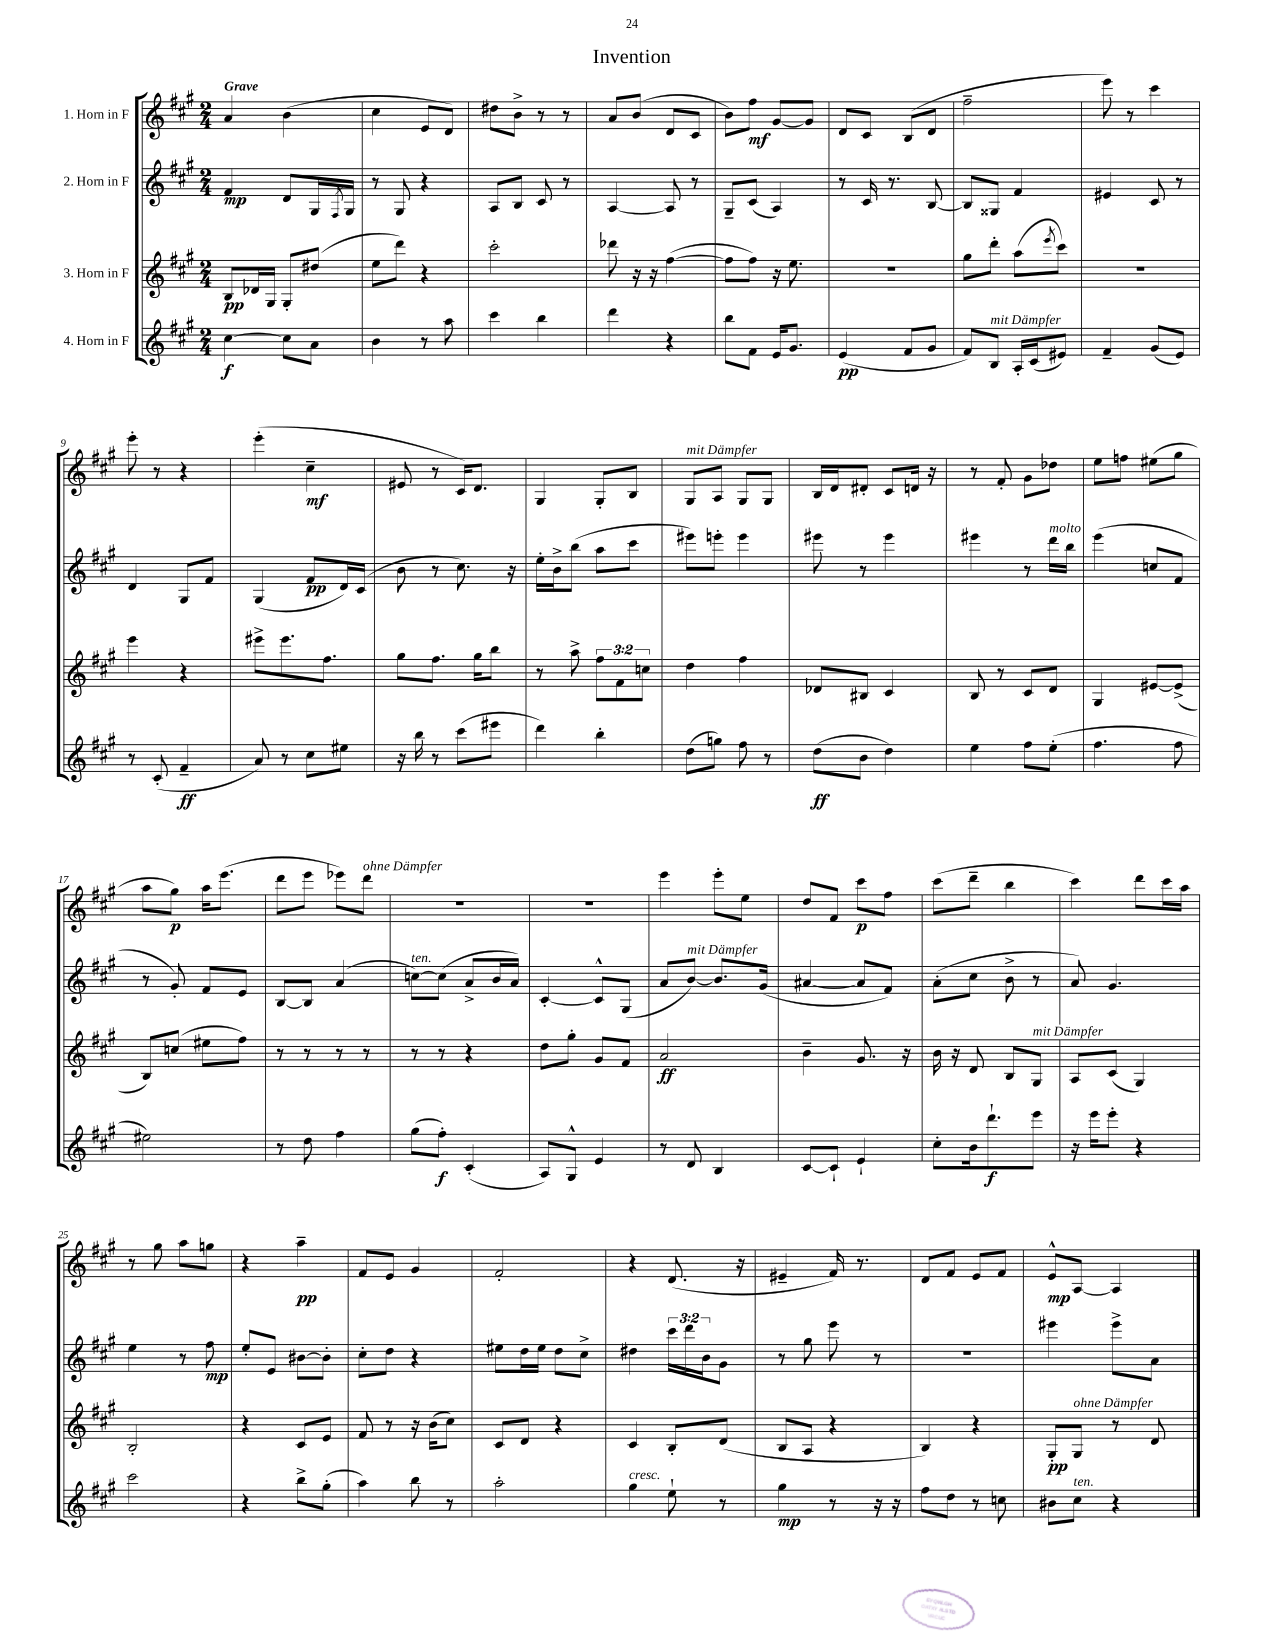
\header { title = "Invention" }
<<
\new StaffGroup <<
\new Staff = "s0" \with { instrumentName = "1. Horn in F" } {
    \clef treble \key a \major \numericTimeSignature \time 2/4 \tempo "Grave"
    a'4 b'4( |
    cis''4 e'8 d'8) |
    dis''8 b'8-> r8 r8 |
    a'8 b'8( d'8 cis'8 |
    b'8) fis''8\mf gis'8~ gis'8 |
    d'8 cis'8 b8( d'8 |
    fis''2-- |
    e'''8) r8 cis'''4 |
    e'''8-. r8 r4 |
    e'''4-.( cis''4--\mf |
    eis'8 r8 cis'16) d'8. |
    gis4 gis8-. b8 |
    gis8^\markup { \italic "mit Dämpfer" } a8 gis8 gis8 |
    b16 d'16 dis'8-. cis'8 d'16 r16 |
    r8 fis'8-. gis'8 des''8 |
    e''8 f''8 eis''8( gis''8 |
    a''8 gis''8\p) a''16 e'''8.( |
    d'''8 e'''8 ees'''8) d'''8^\markup { \italic "ohne Dämpfer" } |
    R2 |
    R2 |
    e'''4 e'''8-. e''8 |
    d''8 fis'8 cis'''8\p fis''8 |
    cis'''8( d'''8-- b''4 |
    cis'''4) d'''8 cis'''16 a''16 |
    r8 gis''8 a''8 g''8 |
    r4 a''4--\pp |
    fis'8 e'8 gis'4 |
    fis'2-. |
    r4 d'8.( r16 |
    eis'4-- fis'16) r8. |
    d'8 fis'8 e'8 fis'8 |
    e'8-^\mp a8~ a4 \bar "|." |
}
\new Staff = "s1" \with { instrumentName = "2. Horn in F" } {
    \clef treble \key a \major \numericTimeSignature \time 2/4 \override Staff.TupletNumber.text = #tuplet-number::calc-fraction-text
    fis'4\mp d'8 gis16 \acciaccatura { fis8 } gis16 |
    r8 gis8 r4 |
    a8 b8 cis'8 r8 |
    a4~ a8 r8 |
    gis8-- cis'8( a4) |
    r8 cis'16 r8. b8~ |
    b8 gisis8 fis'4 |
    eis'4 cis'8 r8 |
    d'4 gis8 fis'8 |
    gis4( fis'8\pp d'16) cis'16( |
    b'8 r8 cis''8.) r16 |
    e''16-. b'16-> b''8( a''8 cis'''8 |
    eis'''8) e'''8-. e'''4 |
    eis'''8 r8 eis'''4 |
    eis'''4 r8 d'''16^\markup { \italic "molto" } b''16 |
    e'''4( c''8 fis'8 |
    r8 gis'8-.) fis'8 e'8 |
    b8~ b8 a'4( |
    c''8~^\markup { \italic "ten." }) c''8( a'8-> b'16 a'16) |
    cis'4~-. cis'8-^ gis8( |
    a'8 b'8~^\markup { \italic "mit Dämpfer" }) b'8. gis'16( |
    ais'4~ ais'8 fis'8) |
    a'8-.( cis''8 b'8-> r8 |
    a'8) gis'4. |
    e''4 r8 fis''8\mp |
    e''8-. e'8 bis'8~ bis'8-. |
    cis''8-. d''8 r4 |
    eis''8 d''16 eis''16 d''8 cis''8-> |
    dis''4 \tuplet 3/2 { cis'''16 d'''16 b'16 } gis'8 |
    r8 gis''8 e'''8 r8 |
    r2 |
    eis'''4 eis'''8-> a'8 \bar "|." |
}
\new Staff = "s2" \with { instrumentName = "3. Horn in F" } {
    \clef treble \key a \major \numericTimeSignature \time 2/4 \override Staff.TupletNumber.text = #tuplet-number::calc-fraction-text
    b8\pp des'16 gis16 gis8-. dis''8( |
    e''8 d'''8) r4 |
    cis'''2-. |
    des'''8 r16 r16 fis''4~( |
    fis''8 fis''8) r16 e''8. |
    R2 |
    gis''8 d'''8-. a''8( \acciaccatura { e'''8 } cis'''8) |
    R2 |
    e'''4 r4 |
    eis'''8-> eis'''8. fis''8. |
    gis''8 fis''8. gis''16 b''8 |
    r8 a''8-> \tuplet 3/2 { fis''8 fis'8 c''8 } |
    d''4 fis''4 |
    des'8 bis8 cis'4 |
    b8 r8 cis'8 d'8 |
    gis4 eis'8~ eis'8->( |
    b8) c''8( eis''8 fis''8) |
    r8 r8 r8 r8 |
    r8 r8 r4 |
    d''8 gis''8-. gis'8 fis'8 |
    a'2\ff |
    b'4-- gis'8. r16 |
    b'16 r16 d'8 b8 gis8^\markup { \italic "mit Dämpfer" } |
    a8 cis'8( gis4) |
    b2-. |
    r4 cis'8 e'8 |
    fis'8 r8 r16 b'16( cis''8) |
    cis'8 d'8 r4 |
    cis'4 b8-. d'8( |
    b8 a8 r4 |
    b4) r4 |
    gis8-.\pp gis8^\markup { \italic "ohne Dämpfer" } r8 d'8 \bar "|." |
}
\new Staff = "s3" \with { instrumentName = "4. Horn in F" } {
    \clef treble \key a \major \numericTimeSignature \time 2/4
    cis''4~\f cis''8 a'8 |
    b'4 r8 a''8 |
    cis'''4 b''4 |
    d'''4 r4 |
    b''8 fis'8 e'16 gis'8. |
    e'4\pp( fis'8 gis'8 |
    fis'8) b8^\markup { \italic "mit Dämpfer" } a16-. cis'16( eis'8) |
    fis'4-- gis'8( e'8) |
    r8 cis'8-.( fis'4--\ff |
    a'8) r8 cis''8 eis''8 |
    r16 b''16 r8 cis'''8( eis'''8 |
    d'''4) b''4-. |
    d''8( g''8) fis''8 r8 |
    d''8\ff( b'8 d''4) |
    e''4 fis''8 e''8-.( |
    fis''4. fis''8 |
    eis''2) |
    r8 d''8 fis''4 |
    gis''8( fis''8-.\f) cis'4-.( |
    a8) gis8-^ e'4 |
    r8 d'8 b4 |
    cis'8~ cis'8-! e'4-! |
    cis''8-. b'16 d'''8.-!\f e'''8 |
    r16 e'''16 e'''8-. r4 |
    cis'''2 |
    r4 b''8-> gis''8-.( |
    a''4) b''8 r8 |
    a''2-. |
    gis''4^\markup { \italic "cresc." } e''8-! r8 |
    gis''4\mp r8 r16 r16 |
    fis''8 d''8 r8 c''8 |
    bis'8 cis''8^\markup { \italic "ten." } r4 \bar "|." |
}
>>
>>
